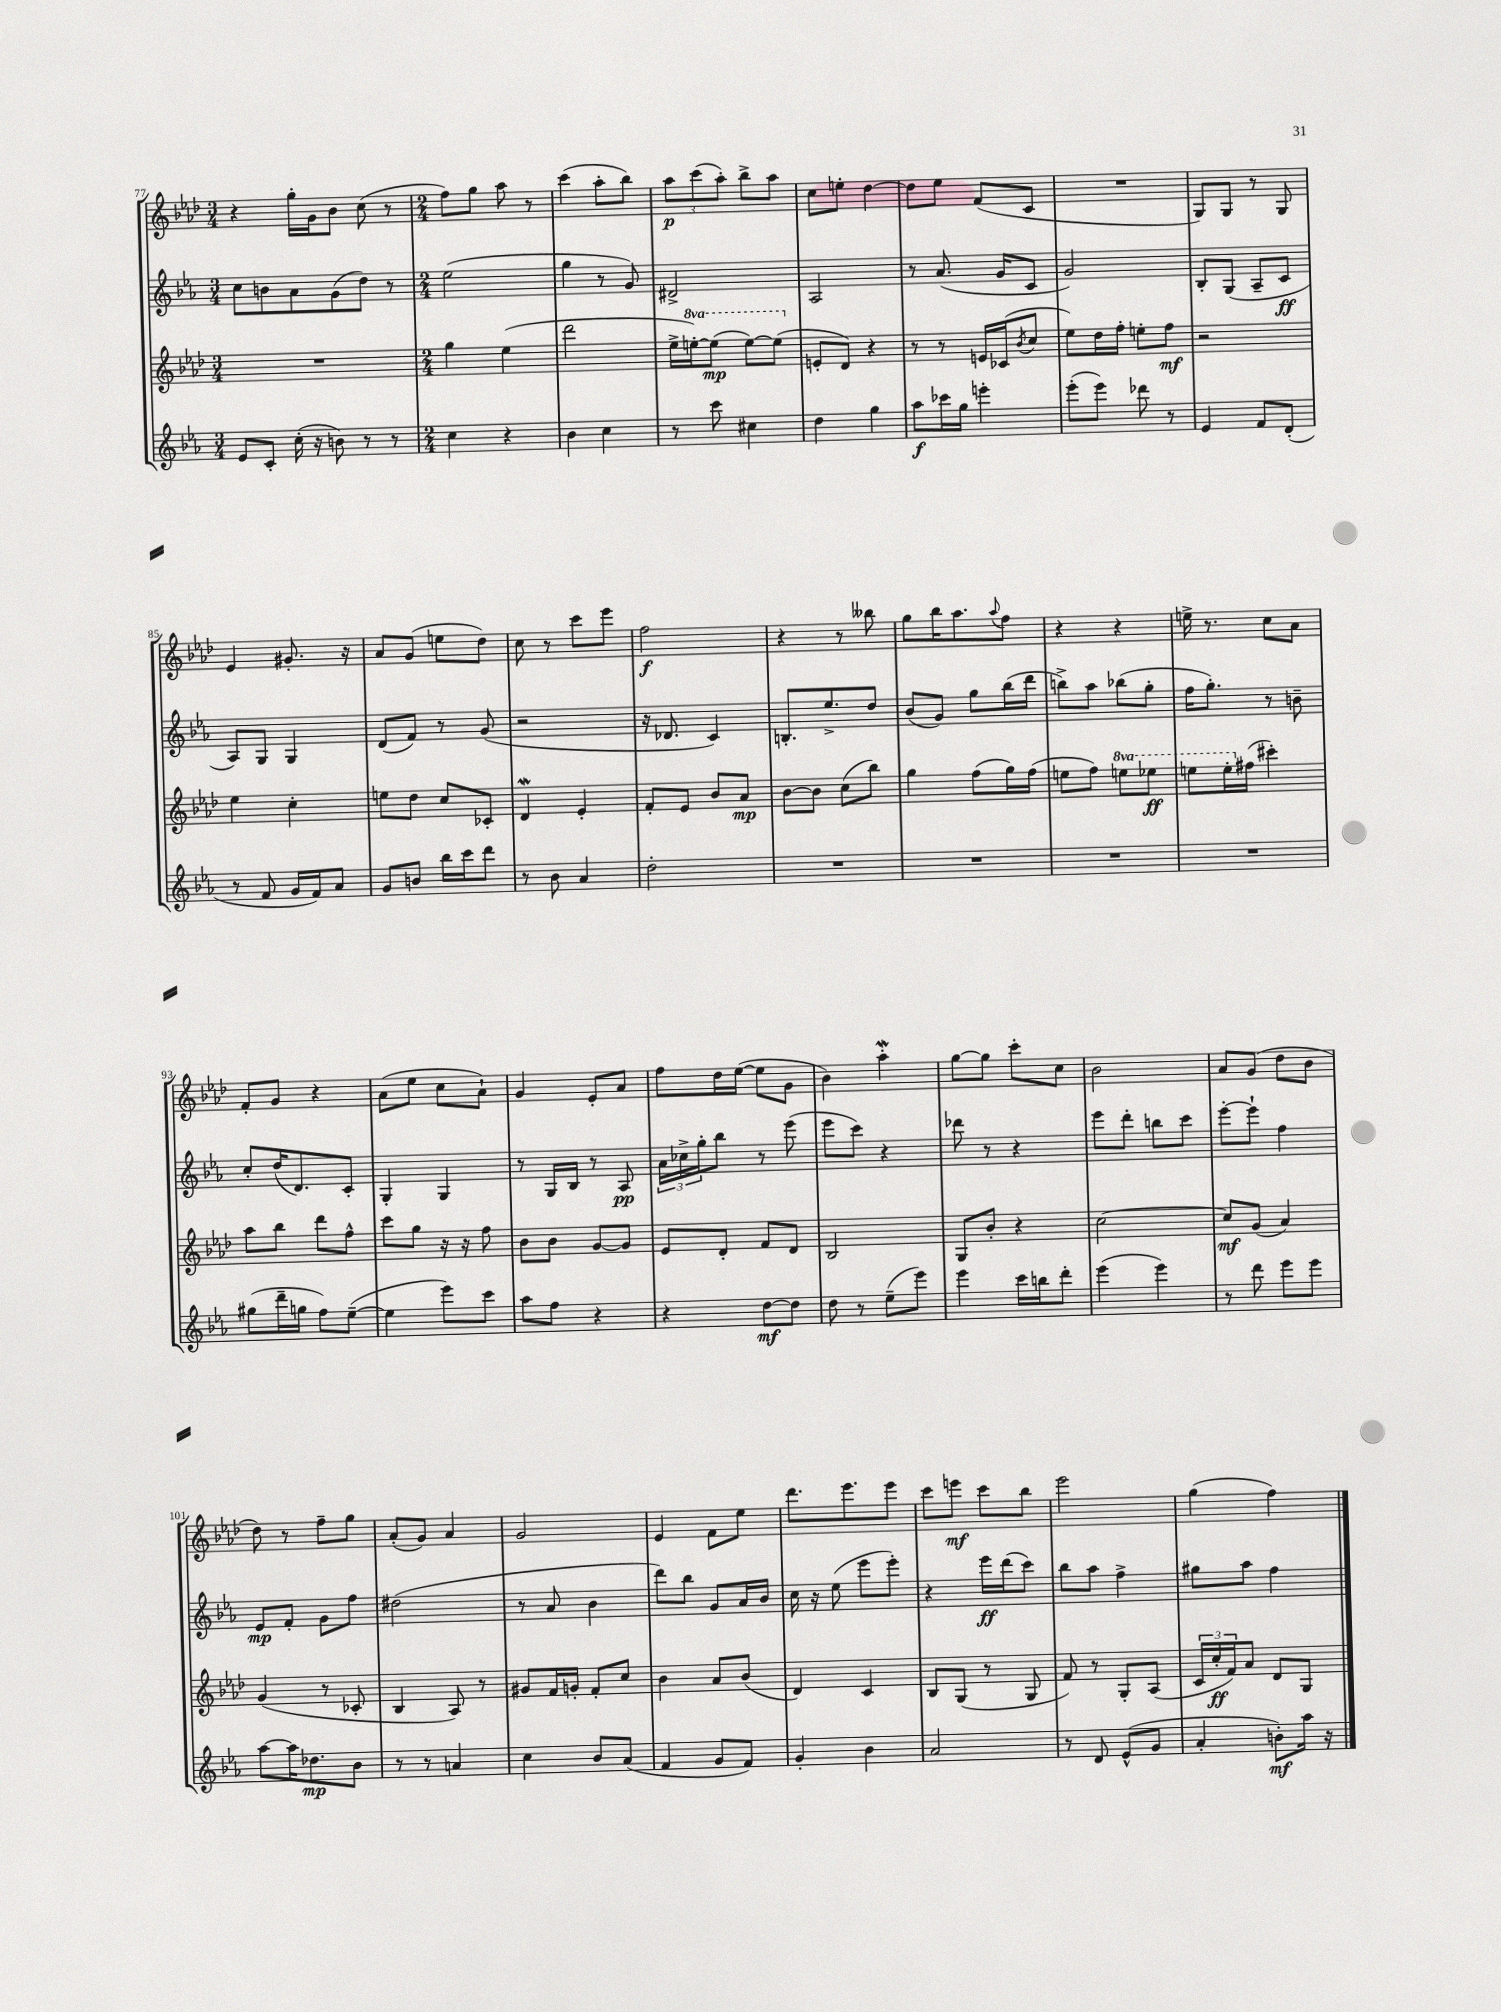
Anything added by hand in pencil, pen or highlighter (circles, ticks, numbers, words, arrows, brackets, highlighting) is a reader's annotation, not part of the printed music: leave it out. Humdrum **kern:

**kern	**dynam	**kern	**dynam	**kern	**dynam	**kern	**dynam
*part4	*part4	*part3	*part3	*part2	*part2	*part1	*part1
*staff4	*staff4	*staff3	*staff3	*staff2	*staff2	*staff1	*staff1
*clefG2	*	*clefG2	*	*clefG2	*	*clefG2	*
*k[b-e-a-]	*	*k[b-e-a-d-]	*	*k[b-e-a-]	*	*k[b-e-a-d-]	*
*M3/4	*	*M3/4	*	*M3/4	*	*M3/4	*
=77	=77	=77	=77	=77	=77	=77	=77
8e-/L	.	2.r	.	8cc\L	.	4r	.
8c'/J	.	.	.	8bn\	.	.	.
(16cc'\	.	.	.	8a-\	.	16gg'\LL	.
16r	.	.	.	.	.	16g\J	.
8bn\)	.	.	.	(8g\	.	8b-\J	.
8r	.	.	.	8dd\J)	.	(8cc\	.
8r	.	.	.	8r	.	8r	.
=78	=78	=78	=78	=78	=78	=78	=78
*M2/4	*	*M2/4	*	*M2/4	*	*M2/4	*
4cc\	.	4gg\	.	(2ee-\	.	8ff\L)	.
.	.	.	.	.	.	8gg\J	.
4r	.	(4ee-\	.	.	.	8aa-\	.
.	.	.	.	.	.	8r	.
=79	=79	=79	=79	=79	=79	=79	=79
4b-\	.	2ddd-\	.	4gg\	.	(4ccc\	.
4cc\	.	.	.	8r	.	8aa-'\L	.
.	.	.	.	8g/)	.	8bb-\J)	.
=80	=80	=80	=80	=80	=80	=80	=80
8r	.	16ee-^\LL	.	2d#X^/	.	12aa-\L	p
*	*	*8va	*	*	*	*	*
.	.	[16eeen'\J)	.	.	.	.	.
.	.	.	.	.	.	(12ccc\	.
8ccc\	.	(8eee\J]	mp	.	.	.	.
.	.	.	.	.	.	12aa-'\J)	.
4cc#X\	.	[8eee\L)	.	.	.	8bb-^\L	.
.	.	(8eee\J]	.	.	.	8aa-\J	.
=81	=81	=81	=81	=81	=81	=81	=81
*	*	*X8va	*	*	*	*	*
4dd\	.	8en'/L	.	2A-/	.	8cc\L	.
.	.	8d-/J)	.	.	.	8een'\J	.
4gg\	.	4r	.	.	.	[4dd-\	.
=82	=82	=82	=82	=82	=82	=82	=82
8aa-\L	f	8r	.	8r	.	8dd-\L]	.
16ccc-X\L	.	8r	.	(8.a-/	.	8ee-\J	.
16gg\JJ	.	.	.	.	.	.	.
4eeen'\	.	16en/LL	.	.	.	(8f/L	.
.	.	(16c-X/J	.	16g/KL	.	.	.
.	.	8qb-/	.	.	.	.	.
.	.	8cc/J	.	8c/J	.	8c/J	.
=83	=83	=83	=83	=83	=83	=83	=83
(8eee-'\L	.	8ee-\L)	.	2g/)	.	2r	.
8eee-\J)	.	16dd-\L	.	.	.	.	.
.	.	16ff'\JJ	.	.	.	.	.
8ddd-X\	.	8een'\L	.	.	.	.	.
8r	.	8ff\J	mf	.	.	.	.
=84	=84	=84	=84	=84	=84	=84	=84
4e-/	.	2r	.	8B-'/L	.	8G/L)	.
.	.	.	.	(8G/J	.	8G/J	.
8f/L	.	.	.	8A-~/L	.	8r	.
(8d'/J	.	.	.	8c/J	ff	8G/	.
!!LO:LB:g=z
=85	=85	=85	=85	=85	=85	=85	=85
8r	.	4ee-\	.	8A-/L)	.	4e-/	.
8f/	.	.	.	8G/J	.	.	.
16g/LL	.	4cc'\	.	4G/	.	8.g#X'/	.
16f/J)	.	.	.	.	.	.	.
8a-/J	.	.	.	.	.	.	.
.	.	.	.	.	.	16r	.
=86	=86	=86	=86	=86	=86	=86	=86
8g/L	.	8een\L	.	(8d/L	.	8a-/L	.
8bn/J	.	8dd-\J	.	8f/J)	.	(8g/J	.
16bb-\LL	.	8cc/L	.	8r	.	8een\L	.
16ccc\J	.	.	.	.	.	.	.
8ddd\J	.	8c-X'/J	.	(8g/	.	8dd-\J)	.
=87	=87	=87	=87	=87	=87	=87	=87
8r	.	4d-w/	.	2r	.	8cc\	.
8b-\	.	.	.	.	.	8r	.
4a-/	.	4e-'/	.	.	.	8ccc\L	.
.	.	.	.	.	.	8eee-\J	.
=88	=88	=88	=88	=88	=88	=88	=88
2dd'\	.	8f'/L	.	16r	.	2ff\	f
.	.	.	.	8.d-X/	.	.	.
.	.	8e-/J	.	.	.	.	.
.	.	8b-/L	.	4c/)	.	.	.
.	.	8a-/J	mp	.	.	.	.
=89	=89	=89	=89	=89	=89	=89	=89
2r	.	[8b-\L	.	8.Bn'/L	.	4r	.
.	.	8b-\J]	.	.	.	.	.
.	.	.	.	8.ee-^/	.	.	.
.	.	(8cc\L	.	.	.	8r	.
.	.	8bb-\J)	.	8dd/J	.	8bb--X\	.
=90	=90	=90	=90	=90	=90	=90	=90
2r	.	4gg\	.	(8b-/L	.	8gg\L	.
.	.	.	.	8g/J)	.	16bb-\K	.
.	.	.	.	.	.	8.aa-\	.
.	.	(8ff\L	.	8gg\L	.	.	.
.	.	.	.	.	.	8qqaa-/	.
.	.	16gg\L)	.	(16bb-\L	.	8ff\J	.
.	.	(16ff\JJ	.	16ddd\JJ	.	.	.
=91	=91	=91	=91	=91	=91	=91	=91
2r	.	8een\L	.	8bbn^\L)	.	4r	.
.	.	8ff\J)	.	8aa-\J	.	.	.
*	*	*8va	*	*	*	*	*
.	.	8eeen\L	.	(8bb-X\L	.	4r	.
.	.	8eee-X\J	ff	8gg'\J	.	.	.
=92	=92	=92	=92	=92	=92	=92	=92
2r	.	8eeen\L	.	16ff\KL	.	16een^\	.
.	.	.	.	8.gg'\J)	.	8.r	.
.	.	16eee'\L	.	.	.	.	.
*	*	*X8va	*	*	*	*	*
.	.	(16ff#X\JJ	.	.	.	.	.
.	.	4ccc#X'\)	.	8r	.	8cc\L	.
.	.	.	.	8bn~\	.	8a-\J	.
!!LO:LB:g=z
=93	=93	=93	=93	=93	=93	=93	=93
(8gg#X\L	.	8aa-\L	.	8cc'/L	.	8f'/L	.
16ddd~\L	.	8bb-\J	.	(16dd/K	.	8g/J	.
16ggn\JJ	.	.	.	8.d/)	.	.	.
8ff\L)	.	8ddd-\L	.	.	.	4r	.
([8ee-~\J	.	8ff^^\J	.	8c'/J	.	.	.
=94	=94	=94	=94	=94	=94	=94	=94
4ee-\]	.	8ccc\L	.	4G'/	.	(8a-\L	.
.	.	8gg\J	.	.	.	8ee-\J	.
8eee-\L)	.	16r	.	4G/	.	8cc\L	.
.	.	16r	.	.	.	.	.
8ccc\J	.	8ff\	.	.	.	8a-`\J)	.
=95	=95	=95	=95	=95	=95	=95	=95
8aa-\L	.	8b-\L	.	8r	.	4g/	.
8ff\J	.	8b-\J	.	16G/LL	.	.	.
.	.	.	.	16B-/JJ	.	.	.
4r	.	[8g/L	.	8r	.	8e-'/L	.
.	.	8g/J]	.	8A-/	pp	8a-/J	.
=96	=96	=96	=96	=96	=96	=96	=96
4r	.	8e-/L	.	24a-\LL	.	8ff\L	.
.	.	.	.	24cc-X^\	.	.	.
.	.	.	.	24gg'\J	.	.	.
.	.	8d-'/J	.	8bb-\J	.	16dd-\L	.
.	.	.	.	.	.	([16ee-\JJ	.
[8dd\L	mf	8f/L	.	8r	.	8ee-\L]	.
8dd\J]	.	8d-/J	.	(8eee-\	.	8g\J	.
=97	=97	=97	=97	=97	=97	=97	=97
8dd\	.	2B-/	.	8eee-\L	.	4b-\)	.
8r	.	.	.	8ccc\J)	.	.	.
(8ee-~\L	.	.	.	4r	.	4aa-w'\	.
8eee-\J)	.	.	.	.	.	.	.
=98	=98	=98	=98	=98	=98	=98	=98
4eee-\	.	8G/L	.	8ddd-X\	.	[8gg\L	.
.	.	8b-'/J	.	8r	.	8gg\J]	.
16ccc\LL	.	4r	.	4r	.	8ccc'\L	.
16bbn\J	.	.	.	.	.	.	.
8ddd'\J	.	.	.	.	.	8cc\J	.
=99	=99	=99	=99	=99	=99	=99	=99
(4eee-\	.	[2cc\	.	8eee-\L	.	2b-\	.
.	.	.	.	8ddd'\J	.	.	.
4eee-\)	.	.	.	8bbn\L	.	.	.
.	.	.	.	8ccc\J	.	.	.
=100	=100	=100	=100	=100	=100	=100	=100
8r	.	8cc/L]	mf	[8eee-'\L	.	8a-/L	.
8ddd\	.	(8g/J	.	8eee-`\J]	.	(8g/J	.
8eee-\L	.	4a-/)	.	4ff\	.	8dd-\L	.
8eee-\J	.	.	.	.	.	8b-\J	.
!!LO:LB:g=z
=101	=101	=101	=101	=101	=101	=101	=101
[8aa-\L	.	(4g/	.	8e-/L	mp	8dd-\)	.
16aa-\K]	.	.	.	8f'/J	.	8r	.
8.dd-X\	mp	.	.	.	.	.	.
.	.	8r	.	8g\L	.	8ff~\L	.
8b-\J	.	8c-X'/	.	8ff\J	.	8gg\J	.
=102	=102	=102	=102	=102	=102	=102	=102
8r	.	4B-/	.	(2dd#X\	.	(8a-'/L	.
8r	.	.	.	.	.	8g/J)	.
4an/	.	8A-/)	.	.	.	4a-/	.
.	.	8r	.	.	.	.	.
=103	=103	=103	=103	=103	=103	=103	=103
4cc\	.	8g#X/L	.	8r	.	2g/	.
.	.	16f/L	.	8a-/	.	.	.
.	.	16gn'/JJ	.	.	.	.	.
8b-/L	.	8f'/L	.	4b-\	.	.	.
(8a-/J	.	8cc/J	.	.	.	.	.
=104	=104	=104	=104	=104	=104	=104	=104
4f/	.	4b-\	.	8ddd\L)	.	4e-/	.
.	.	.	.	8bb-\J	.	.	.
8g/L	.	8a-/L	.	8g/L	.	8f\L	.
8f/J)	.	(8b-/J	.	16a-/L	.	8ee-\J	.
.	.	.	.	16b-/JJ	.	.	.
=105	=105	=105	=105	=105	=105	=105	=105
4g'/	.	4d-/)	.	16cc\	.	8.ddd-\L	.
.	.	.	.	16r	.	.	.
.	.	.	.	(8ee-\	.	.	.
.	.	.	.	.	.	8.eee-\	.
4b-\	.	4c/	.	8eee-\L	.	.	.
.	.	.	.	8eee-'\J)	.	8eee-\J	.
=106	=106	=106	=106	=106	=106	=106	=106
2a-/	.	8B-/L	.	4r	.	8ccc\L	.
.	.	(8G/J	.	.	.	8eeen\J	mf
.	.	8r	.	16eee-\LL	ff	8ccc\L	.
.	.	.	.	(16ddd\J	.	.	.
.	.	8G/	.	8ccc\J)	.	8bb-\J	.
=107	=107	=107	=107	=107	=107	=107	=107
8r	.	8f/)	.	8bb-\L	.	2eee-\	.
8d/	.	8r	.	8aa-\J	.	.	.
(8e-^^/L	.	8G'/L	.	4ff^\	.	.	.
8g/J	.	(8A-/J	.	.	.	.	.
=108	=108	=108	=108	=108	=108	=108	=108
4a-'/	.	24c/LL	.	8gg#X\L	.	(4gg\	.
.	.	24cc'/	ff	.	.	.	.
.	.	24f/J)	.	.	.	.	.
.	.	8a-/J	.	8aa-\J	.	.	.
8bn'\L)	mf	8d-/L	.	4ff\	.	4ff\)	.
16aa-\Jk	.	8G/J	.	.	.	.	.
16r	.	.	.	.	.	.	.
==	==	==	==	==	==	==	==
*-	*-	*-	*-	*-	*-	*-	*-
